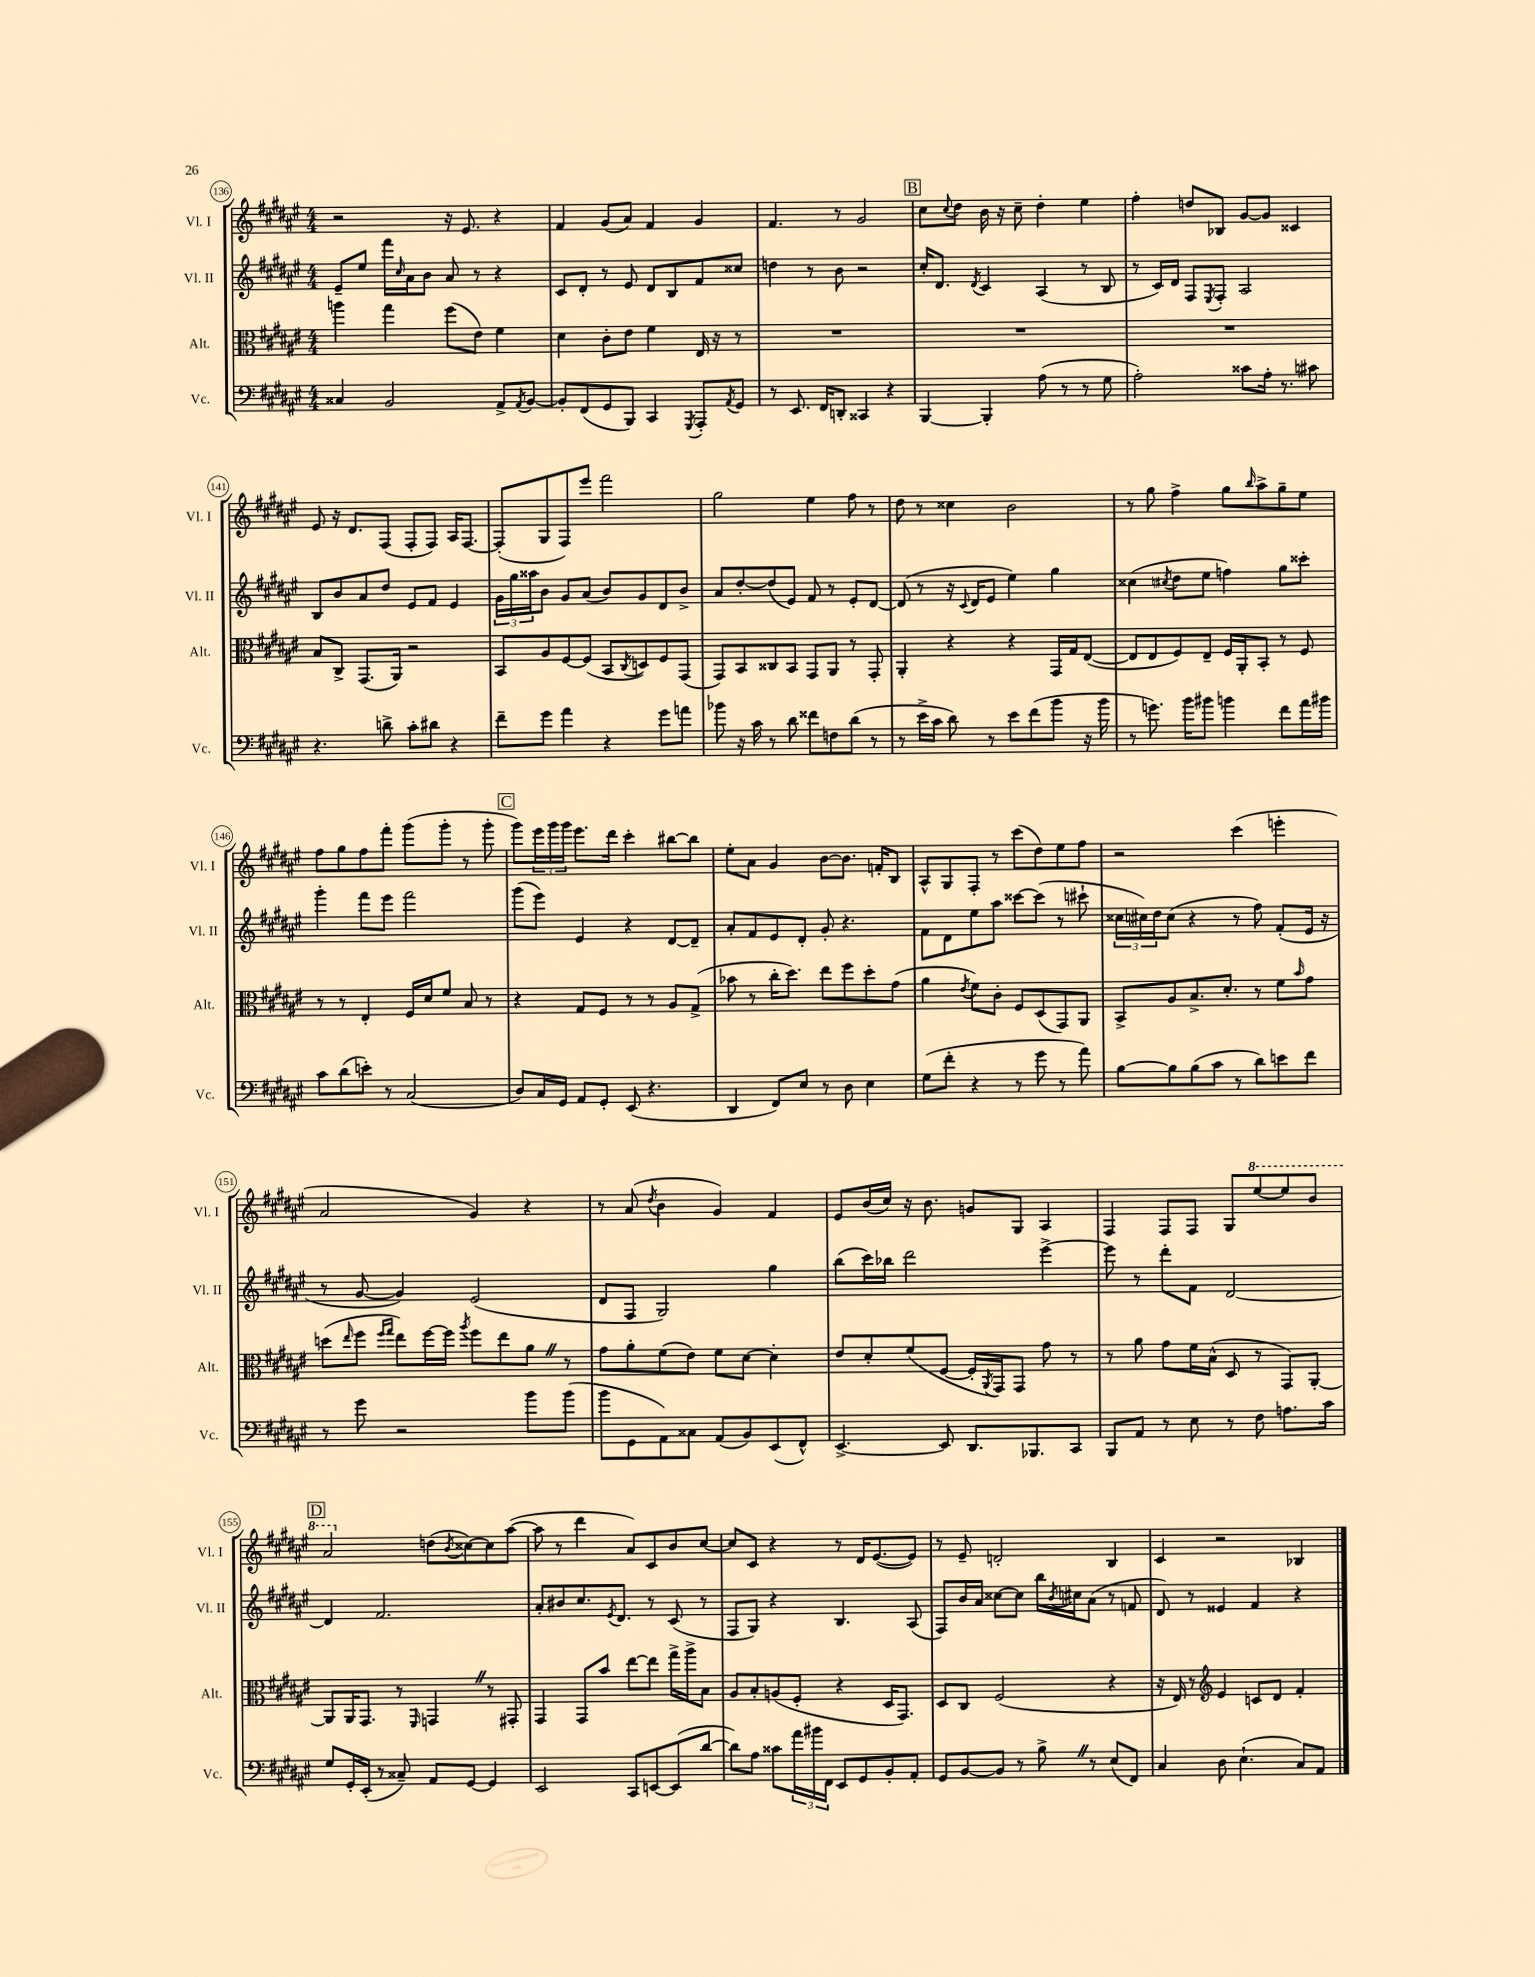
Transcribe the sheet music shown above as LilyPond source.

<<
\new StaffGroup <<
\new Staff = "s0" \with { instrumentName = "Vl. I" shortInstrumentName = "Vl. I" } {
    \clef treble \key fis \major \numericTimeSignature \time 4/4
    r2 r16 eis'8. r4 |
    fis'4 gis'8( ais'8) fis'4 gis'4 |
    fis'4. r8 gis'2 |
    \mark \markup { \box "B" } cis''8 \appoggiatura { cis''8 } dis''8 b'16 r16 cis''8-- dis''4-. eis''4 |
    fis''4-. d''8 bes8 gis'8~ gis'8 cisis'4 |
    eis'8 r16 dis'8. fis8( fis8-. fis8) ais16 fis8.~ |
    fis8-.( gis8 fis8) eis'''8 fis'''2 |
    gis''2 eis''4 fis''8 r8 |
    dis''8 r8 cisis''4 b'2 |
    r8 gis''8 fis''4-> gis''8 \grace { b''16 } ais''8-> gis''8-- eis''8 |
    fis''8 gis''8 fis''8 fis'''8-. gis'''8( gis'''8-. r8 gis'''8-. |
    \mark \markup { \box "C" } gis'''8) \tuplet 3/2 { eis'''16 gis'''16 gis'''16 } eis'''8. dis'''16 cis'''4-. bis''8~ bis''8 |
    eis''8-. ais'8 gis'4 b'8~ b'8. f'16-. b8 |
    ais8-^ gis8 fis8-. r8 cis'''8( dis''8) eis''8 fis''8 |
    r2 cis'''4( e'''4-. |
    ais'2 gis'4) r4 |
    r8 ais'8( \acciaccatura { dis''8 } b'4 gis'4) fis'4 |
    eis'8 b'16( cis''16) r16 b'8. g'8 gis8 ais4 |
    fis4 fis8 fis8 gis8 \ottava #1 eis'''8~ eis'''8 b''8 |
    \mark \markup { \box "D" } ais''2 \ottava #0 d''8( \acciaccatura { b'8 } cisis''8~) cisis''8 ais''8~( |
    ais''8 r8 dis'''4 ais'8) cis'8 b'8 cis''8~ |
    cis''8 cis'8 r4 r8 dis'16 eis'8.~( eis'8) |
    r8 eis'8-- d'2-. b4 |
    cis'4 r2 bes4 \bar "|." |
}
\new Staff = "s1" \with { instrumentName = "Vl. II" shortInstrumentName = "Vl. II" } {
    \clef treble \key fis \major \numericTimeSignature \time 4/4
    eis'8-- eis''8 fis'''16 \grace { cis''16 } ais'16 b'8 ais'8 r8 r4 |
    cis'8 dis'8-. r8 eis'8 dis'8 b8 fis'8 cisis''8 |
    d''4 r8 b'8 r2 |
    \mark \markup { \box "B" } cis''16-. dis'8. \acciaccatura { dis'8 } cis'4 ais4( r8 b8 |
    r8 cis'16) dis'16 fis8 \acciaccatura { eis8 } fis8-. ais2 |
    b8 b'8 ais'8 dis''8 eis'8 fis'8 eis'4 |
    \tuplet 3/2 { gis'16 gis''16 aisis''16 } b'8 gis'8 ais'8( b'8) gis'8 dis'8 b'8-> |
    ais'8 dis''8~-. dis''8( eis'8) fis'8 r8 eis'8-. dis'8~ |
    dis'8( r8 r16 \appoggiatura { cis'8 } dis'16 eis'8 eis''4) gis''4 |
    cisis''4( \acciaccatura { cis''8 } dis''8 eis''8 f''4) gis''8 cisis'''8-. |
    gis'''4-. fis'''8 eis'''8 fis'''2 |
    \mark \markup { \box "C" } gis'''8( eis'''8) eis'4 r4 dis'8~ dis'8-- |
    ais'8-. fis'8 eis'8 dis'8-. gis'8-. r4. |
    fis'8 dis'8 eis''8 ais''8 cisis'''8~ cisis'''8( r8 cis'''8-! |
    \tuplet 3/2 { cisis''16 cis''16) dis''16 } cis''8( r4 r8 fis''8) fis'8-.( eis'16 r16 |
    r8 gis'8~ gis'4) eis'2( |
    dis'8 fis8 gis2) gis''4 |
    b''8( cis'''16) bes''16 dis'''2 eis'''4~-> |
    eis'''8 r8 dis'''8-. fis'8 dis'2~ |
    \mark \markup { \box "D" } dis'4 fis'2. |
    ais'8-. bis'8 cis''8. \acciaccatura { eis'8 } dis'8. r8 cis'8( r8 |
    fis8 gis8) r4 b4. ais8( |
    fis8) b'16 ais'16 cisis''8~ cisis''8 b''16 \acciaccatura { b'8 } cis''16 ais'8( r8 f'8 |
    dis'8) r8 eisis'4 fis'4 r4 \bar "|." |
}
\new Staff = "s2" \with { instrumentName = "Alt." shortInstrumentName = "Alt." } {
    \clef alto \key fis \major \numericTimeSignature \time 4/4
    a''4 gis''4 fis''8( eis'8) fis'4 |
    dis'4 cis'8-. eis'8 fis'4 eis16 r16 r8 |
    R1 |
    \mark \markup { \box "B" } R1 |
    R1 |
    b8 cis8-> gis,8.( ais,16) r2 |
    b,8 ais8 fis8~ fis8( b,8 \acciaccatura { cis8 } d8) fis8 gis,8( |
    gis,8) b,8 cisis8 b,8 gis,8 ais,8 r8 gis,8-. |
    ais,4-. r4 r4 gis,16 gis16 eis8~( |
    eis8 eis8 fis8) eis8-- fis16 ais,16-. b,8-. r8 fis8 |
    r8 r8 eis4-. fis16 dis'16 fis'8 b8 r8 |
    \mark \markup { \box "C" } r4 gis8 fis8 r8 r8 ais8 gis8->( |
    bes'8 r8 cis''16-. dis''8.) eis''8 fis''8 dis''8-. gis'8( |
    ais'4 \acciaccatura { eis'8 } fis'8) cis'8-. fis8 dis8( gis,8) ais,8 |
    b,8-> ais8 b8.-> dis'8.-. r8 fis'8 \grace { b'16 } gis'8 |
    d''8( \grace { eis''16 } fis''8 \grace { fis''16 gis''16 } eis''8) fis''16~ fis''16 \acciaccatura { ais''8 } fis''8 eis''8 ais'8 \once \override BreathingSign.text = \markup { \musicglyph "scripts.caesura.straight" } \breathe r8 |
    gis'8 ais'8-. fis'8( eis'8) fis'8 dis'8~ dis'4-. |
    eis'8 dis'8-. fis'8( fis8~ fis16-. \acciaccatura { ais,8 } gis,16) gis,8 gis'8 r8 |
    r8 ais'8 gis'8 fis'16 b16-^( dis8 r8 gis,8) ais,8~-. |
    \mark \markup { \box "D" } ais,8 ais,16 gis,8. r8 \grace { fis,16 } g,4 \once \override BreathingSign.text = \markup { \musicglyph "scripts.caesura.straight" } \breathe r8 gis,8-. |
    gis,4 gis,8 b'8 eis''8~ eis''8 gis''16-> ais''16-> b8 |
    ais8 b8-. a8( fis8-. r4 dis16 gis,8.) |
    dis8 cis8 fis2( r4 |
    r16 eis16) r8 \clef treble eis'4 c'8 dis'8 fis'4-. \bar "|." |
}
\new Staff = "s3" \with { instrumentName = "Vc." shortInstrumentName = "Vc." } {
    \clef bass \key fis \major \numericTimeSignature \time 4/4
    cisis4 b,2 ais,8-> \acciaccatura { ais,8 } b,8~ |
    b,8-. fis,8( gis,8 b,,8) cis,4 \acciaccatura { gis,,8 } ais,,8-. \acciaccatura { ais,8 } gis,8 |
    r8 eis,8. fis,16 d,8-. cisis,4 r4 |
    \mark \markup { \box "B" } b,,4~ b,,4-. ais8( r8 r8 gis8 |
    ais2-.) cisis'8 ais16-. r8. cis'8 |
    r4. d'8-> cis'8-. dis'8 r4 |
    fis'8-- gis'8 ais'4 r4 gis'8 a'8 |
    bes'8 r16 cis'16 r8 dis'8 fisis'8 f8 dis'8( r8 |
    r8 eis'16-> cis'16 dis'8) r8 eis'8 fis'8( b'8 r16 b'16 |
    r8 g'8.) b'16 bis'8 b'4 fis'8 ais'16 bis'16 |
    cis'8 dis'8( e'8-.) r8 cis2( |
    \mark \markup { \box "C" } dis8) cis16 gis,16 ais,8 gis,8-. eis,8( r4. |
    dis,4 fis,8) eis8 r8 dis8 eis4 |
    gis8( fis'8-. r4 r8 gis'8 r8 ais'8) |
    b8~ b8 b8( cis'8 r8 dis'8) e'8 fis'8 |
    r8 gis'8 r2 b'8 b'8( |
    b'8 gis,8 ais,8) cisis8 ais,8( b,8) eis,8( fis,8-^) |
    eis,4.~-> eis,8 dis,8. bes,,8. cis,8 |
    b,,8 ais,8 r8 eis8 r8 fis8 a8. cis'16 |
    \mark \markup { \box "D" } gis8 gis,16-. eis,16-.( r8 cisis8--) ais,8 gis,8~ gis,4 |
    eis,2 cis,8 e,8~ e,8( dis'8~ |
    dis'8) ais8 cisis'8 \tuplet 3/2 { ais'16 bis'16 fis,16 } eis,8 gis,8 b,8-. ais,8-. |
    gis,8 b,8~ b,8 r8 b8-> \once \override BreathingSign.text = \markup { \musicglyph "scripts.caesura.straight" } \breathe r8 eis8( fis,8) |
    cis4 dis8 eis4.-!( cis8) ais,8 \bar "|." |
}
>>
>>
\layout { \context { \Score currentBarNumber = #136 \override BarNumber.stencil = #(make-stencil-circler 0.1 0.3 ly:text-interface::print) } }
